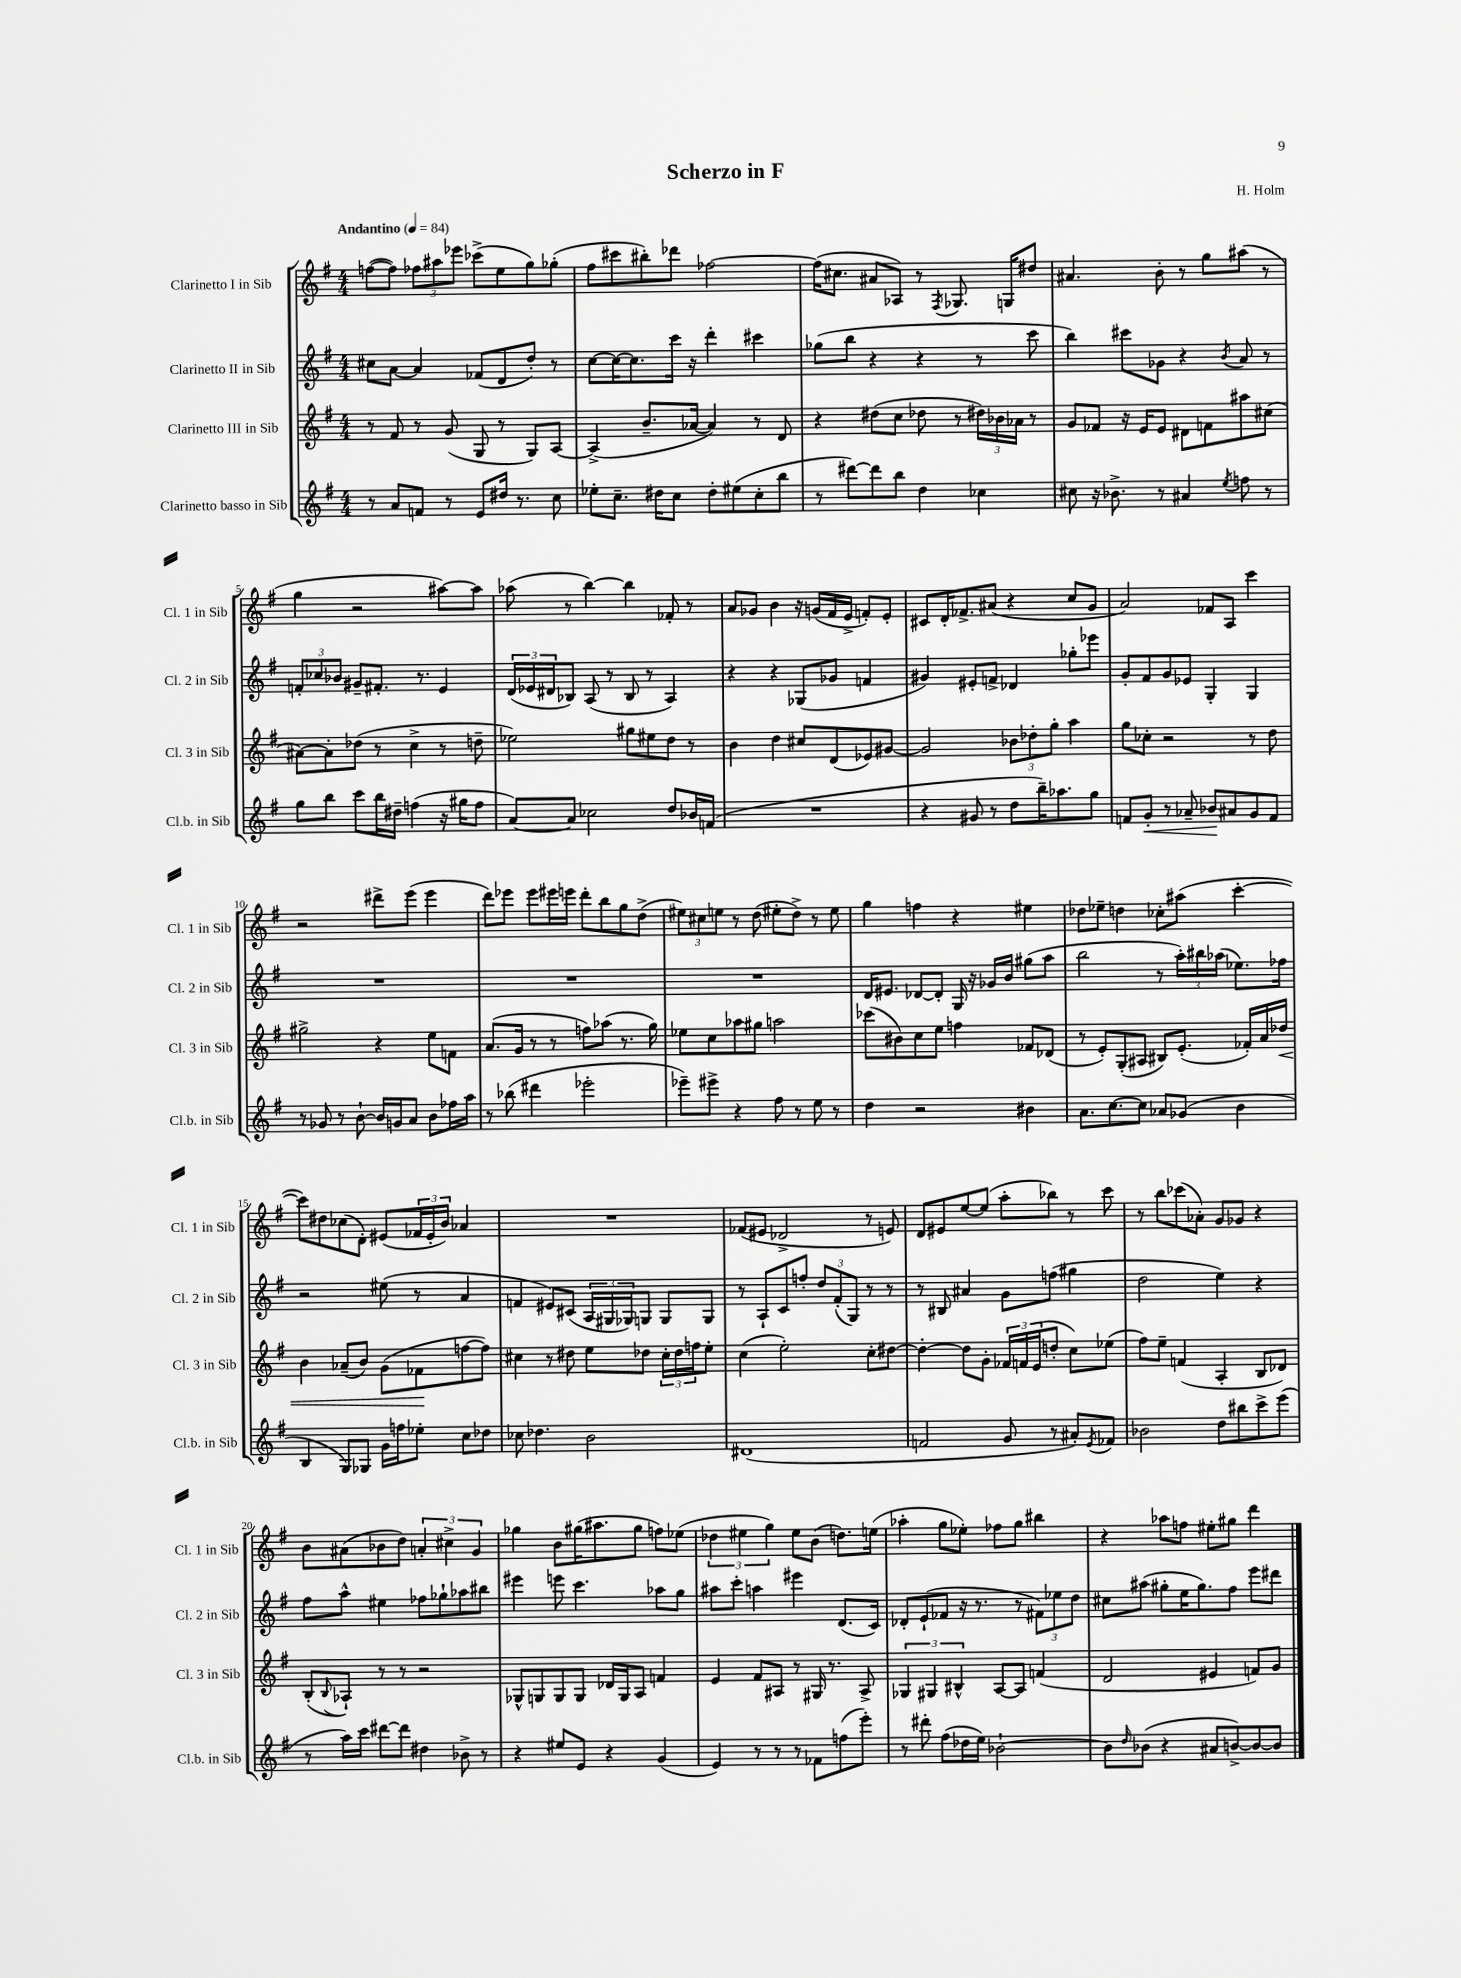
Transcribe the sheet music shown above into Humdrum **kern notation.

**kern	**dynam	**kern	**dynam	**kern	**kern
*part4	*part4	*part3	*part3	*part2	*part1
*staff4	*staff4	*staff3	*staff3	*staff2	*staff1
*I"Clarinetto basso in Sib	*	*I"Clarinetto III in Sib	*	*I"Clarinetto II in Sib	*I"Clarinetto I in Sib
*I'Cl.b. in Sib	*	*I'Cl. 3 in Sib	*	*I'Cl. 2 in Sib	*I'Cl. 1 in Sib
*clefG2	*	*clefG2	*	*clefG2	*clefG2
*k[f#]	*	*k[f#]	*	*k[f#]	*k[f#]
*M4/4	*	*M4/4	*	*M4/4	*M4/4
*MM84	*	*MM84	*	*MM84	*MM84
=1	=1	=1	=1	=1	=1
!	!	!	!	!	!LO:TX:a:B:t=Andantino
8r	.	8r	.	8cc#X\L	([8ffn\L
8a/L	.	8f#/	.	[8a\J	8ff\J])
8fn/J	.	8r	.	4a/]	12ff-X\L
.	.	.	.	.	12aa#X\
8r	.	(8g/	.	.	.
.	.	.	.	.	12eee-X\J
8e/L	.	8G/	.	(8f-X/L	(8ccc-X^\L
16dd#X/Jk	.	8r	.	8d/	8ee\
8.r	.	.	.	.	.
.	.	8G/L)	.	8dd'/J)	8gg\)
8cc\	.	[8A/J	.	8r	(8gg-X'\J
=2	=2	=2	=2	=2	=2
8ee-X'\L	.	(4A^/]	.	[8cc\L	8ff#\L
8.cc~\J	.	.	.	16cc\K_	8ccc#X\
.	.	.	.	8.cc\]	.
.	.	8.b~/L	.	.	8bb#X'\)
16dd#X\KL	.	.	.	.	.
8cc\J	.	.	.	16ccc\Jk	8ddd-X\J
.	.	[16a-X/Jk	.	16r	.
8dd#'\L	.	4a-/])	.	4ddd'\	[2ff-X\
(8ee#X\	.	.	.	.	.
8cc'\	.	8r	.	4ccc#X\	.
8bb\J	.	8d/	.	.	.
=3	=3	=3	=3	=3	=3
8r	.	4r	.	(8gg-X\L	(16ff-\KL]
.	.	.	.	.	8.cc#X\J
[8ddd#X\L)	.	.	.	8bb\J	.
8ddd#\]	.	(8dd#X\L	.	4r	8a#X/L
8bb\J	.	8cc\J	.	.	8A-X/J)
4dd\	.	8dd-X\	.	4r	8r
.	.	.	.	.	8qF#/
.	.	8r	.	.	8.G-X/
4cc-X\	.	24dd#X\LL)	.	8r	.
.	.	24b-X\	.	.	.
.	.	.	.	.	16Gn/KL
.	.	24a-X\JJ	.	.	.
.	.	8r	.	8ccc\	8dd#X/J
=4	=4	=4	=4	=4	=4
8cc#X\	.	8g/L	.	4bb\)	4.a#X/
16r	.	8f-X/J	.	.	.
8.b-X^\	.	.	.	.	.
.	.	16r	.	8ccc#X\L	.
.	.	16e/KL	.	.	.
8r	.	8e/J	.	8g-X\J	8b'\
4a#X/	.	8d#X\L	.	4r	8r
.	.	8fn\	.	.	8gg\L
8qee/	.	.	.	8qb/	.
8ffn\	.	8aa#X\	.	8a/	(8aa#X\J
8r	.	(8cc#X\J	.	8r	8r
!!LO:LB:g=z
=5	=5	=5	=5	=5	=5
8gg\L	.	[8a#X\L)	.	12fn'/L	4gg\
.	.	.	.	12cc-X/	.
8bb\J	.	8a#'\]	.	.	.
.	.	.	.	12b-X/J	.
8ccc\L	.	(8dd-X\J	.	8g#X~/L	2r
16bb\L	.	8r	.	8.f#X'/J	.
16dd#X~\JJ	.	.	.	.	.
(4ffn\	.	4cc^\	.	.	.
.	.	.	.	8.r	.
16r	.	8r	.	4e/	[8aa#X\L)
16gg#X\KL	.	.	.	.	.
8ff\J	.	8ddn~\	.	.	8aa#\J]
=6	=6	=6	=6	=6	=6
[8a/L)	.	2ee-X\)	.	(24d/LL	(8aa-X\
.	.	.	.	24e-X/	.
.	.	.	.	24d#X/J	.
8a/J]	.	.	.	8B-X/J)	8r
2cc-X\	.	.	.	(8A/	[4bb\)
.	.	.	.	8r	.
.	.	8gg#X\L	.	8B-/	4bb\]
.	.	8ee#X\	.	8r	.
8dd/L	.	8dd\J	.	4A/)	8f-X'/
16b-X/L	.	8r	.	.	8r
(16fn/JJ	.	.	.	.	.
=7	=7	=7	=7	=7	=7
1r	.	4b\	.	4r	8a/L
.	.	.	.	.	8g-X/J
.	.	4dd\	.	4r	4b\
.	.	8cc#X/L	.	(8G-X/L	16r
.	.	.	.	.	(16gn/LL
.	.	(8d/	.	8g-X/J	16f#/
.	.	.	.	.	16e^/JJ
.	.	8e-X/)	.	4fn/	8fn'/L)
.	.	[8g#X/J	.	.	8e'/J
=8	=8	=8	=8	=8	=8
4r	.	2g#/]	.	4g#X/)	8c#X/L
.	.	.	.	.	16d'/K
.	.	.	.	.	8.f-X^/
8g#X/	.	.	.	8e#X'/L	.
8r	.	.	.	8fn^/J	(8a#X/J
8dd\L	.	12b-X\L	.	4d-X/	4r
.	.	12dd-X'\	.	.	.
16bb~\K)	.	.	.	.	.
.	.	12gg'\J	.	.	.
8.aa-X\	.	.	.	.	.
.	.	4aa\	.	8gg-X'\L	8cc/L
8gg\J	.	.	.	8eee-X\J	8g/J
=9	=9	=9	=9	=9	=9
8fn/L	.	8gg\L	.	8g'/L	2a/)
!	!LO:HP:b	!	!	!	!
8g'/J	<	8cc-X'\J	.	8f#/	.
8r	.	2r	.	8g/	.
8a-X~/	.	.	.	8e-X/J	.
8b-X/L	.	.	.	4G'/	8f-X/L
8a#X/	[	.	.	.	8A/J
8g/	.	8r	.	4G/	4ccc\
8f/J	.	8dd\	.	.	.
!!LO:LB:g=z
=10	=10	=10	=10	=10	=10
8r	.	2gg#X^\	.	1r	2r
8g-X/	.	.	.	.	.
8r	.	.	.	.	.
[8b`\	.	.	.	.	.
16b/LL]	.	4r	.	.	8ddd#X^\L
16gn/J	.	.	.	.	.
8a/J	.	.	.	.	(8eee\J
8b\L	.	8ee\L	.	.	4eee\
16ff-X\L	.	8fn\J	.	.	.
16aa\JJ	.	.	.	.	.
=11	=11	=11	=11	=11	=11
8r	.	(8.a/L	.	1r	8ddd\L)
(8bb-X\	.	.	.	.	8eee-X\J
.	.	16g/Jk	.	.	.
4ddd#X\	.	8r	.	.	8eee-\L
.	.	8r	.	.	16eee#X\L
.	.	.	.	.	16eeen\JJ
2eee-X'\	.	8ffn\L)	.	.	8ddd'\L
.	.	(8aa-X\J	.	.	8bb\
.	.	8.r	.	.	8gg\
.	.	.	.	.	(8dd^\J
.	.	16gg\)	.	.	.
=12	=12	=12	=12	=12	=12
8eee-X~\L)	.	8ee-X\L	.	1r	12ee#X\L)
.	.	.	.	.	12cc#X\
8eee#X^\J	.	8cc\	.	.	.
.	.	.	.	.	12een\J
4r	.	8aa-X\	.	.	8r
.	.	8gg#X\J	.	.	(8dd\
8ff#\	.	2aan\	.	.	8ee#X'\L
8r	.	.	.	.	8dd^\J)
8ee\	.	.	.	.	8r
8r	.	.	.	.	8ee#\
=13	=13	=13	=13	=13	=13
4dd\	.	(8ccc-X\L	.	16d/KL	4gg\
.	.	.	.	8.e#X/J	.
.	.	8b#X\)	.	.	.
2r	.	8cc\	.	[8d-X/L	4ffn\
.	.	8ee\J	.	8d-'/J]	.
.	.	4ffn\	.	16G/	4r
.	.	.	.	16r	.
.	.	.	.	16g-X/LL	.
.	.	.	.	16b/JJ	.
4b#X\	.	8f-X/L	.	(8gg#X\L	4ee#X\
.	.	(8d-X/J	.	8aa\J	.
=14	=14	=14	=14	=14	=14
8.a\L	.	8r	.	2bb\	8dd-X\L
.	.	8e'/L)	.	.	8ee-X~\J
[8.cc\	.	.	.	.	.
.	.	(8G'/	.	.	4ddn\
8cc\J]	.	8A#X/J	.	.	.
8a-X/L	.	8B#X/L)	.	8r	8cc-X'\L
(8g-X/J	.	(8.e'/J	.	24aa'\LL)	(8aa#X\J
.	.	.	.	24bb#X\	.
.	.	.	.	(24aa-X\JJ	.
4b\	.	.	.	8.ee-X\L)	[4ccc'\
.	.	16f-X'/LL)	.	.	.
.	.	16a/	.	.	.
!	!	!	!LO:HP:b	!	!
.	.	16dd-X/JJ	<	16ff-X\Jk	.
!!LO:LB:g=z
=15	=15	=15	=15	=15	=15
4B/	.	4b\	.	2r	8ccc\L])
.	.	.	.	.	8dd#X\
8G/L)	.	(8a-X~/L	.	.	(8cc-X\
8G-X/J	.	8b/J)	.	.	8d'\J)
16g\LL	.	(8g\L	.	(8ee#X\	(8e#X/L
16ffn\J	.	.	.	.	.
8ee-X'\J	.	8f-X\	.	8r	24f-X/L
.	.	.	.	.	24e#'/
.	.	.	.	.	24b/JJ)
8cc\L	.	[8ffn\	[	4a/	4a-X/
8dd-X\J	.	8ff\J])	.	.	.
=16	=16	=16	=16	=16	=16
8cc-X\	.	4cc#X\	.	4fn/	1r
4.dd-X\	.	.	.	.	.
.	.	8r	.	8e#X/L)	.
.	.	8dd#X\	.	(8c#X/J	.
2b\	.	8ee\L	.	24A/LL	.
.	.	.	.	24G#X/	.
.	.	.	.	24G-X/J)	.
.	.	8dd-X\J	.	8Gn/J	.
.	.	24cc#'\LL	.	8G/L	.
.	.	24dd-\	.	.	.
.	.	24ffn\J	.	.	.
.	.	8ee'\J	.	8G/J	.
=17	=17	=17	=17	=17	=17
(1d#X	.	(4cc\	.	8r	(8f-X/L
.	.	.	.	8A`/L	8e#X/J
.	.	2ee'\)	.	8c/	2d-X^/
.	.	.	.	8ffn'/J	.
.	.	.	.	12dd/L	.
.	.	.	.	(12f#'/	.
.	.	.	.	12G/J)	.
.	.	8cc'\L	.	8r	8r
.	.	[8dd#X\J	.	8r	8en/)
=18	=18	=18	=18	=18	=18
2fn/	.	4dd#'\_	.	8r	8d/L
.	.	.	.	8B#X/	8e#X/
.	.	8dd#\L]	.	4a#X/	[8ee/
.	.	8g'\J	.	.	(8ee/J]
8g/	.	24f-X/LL	.	8g\L	8aa'\L
.	.	24fn/	.	.	.
.	.	(24e/J	.	.	.
8r	.	8ddn'/J	.	(8ffn\J	8bb-X\J)
8a#X'/L)	.	8cc\L)	.	4gg#X\	8r
8qe/	.	.	.	.	.
8f-X/J	.	(8ee-X\J	.	.	8ccc\
=19	=19	=19	=19	=19	=19
2b-X\	.	8ff#\L)	.	2dd\	8r
.	.	8ee~\J	.	.	8bb\L
.	.	(4fn/	.	.	(8ccc-X\
.	.	.	.	.	8a-X'\J)
8dd\L	.	4A'/	.	4ee\)	8g/L
8bb#X\	.	.	.	.	8g-X/J
8ccc^\	.	8B/L	.	4r	4r
(8eee\J	.	8d-X/J)	.	.	.
!!LO:LB:g=z
=20	=20	=20	=20	=20	=20
8r	.	(8B'/L	.	8ff#\L	8b\L
.	.	8qqB/	.	.	.
16aa\LL)	.	8A-X`/J)	.	8aa^^\J	(8a#X\
16ccc\JJ	.	.	.	.	.
[8ddd#X\L	.	8r	.	4ee#X\	8b-X\
8ddd#\J]	.	8r	.	.	8dd\J)
4dd#X\	.	2r	.	8ff-X\L	6an'/
.	.	.	.	8gg-X`\	.
.	.	.	.	.	6cc#X^\
8b-X^\	.	.	.	8aa-X\	.
.	.	.	.	.	6g/
8r	.	.	.	8bb#X\J	.
=21	=21	=21	=21	=21	=21
4r	.	8G-X^^/L	.	4eee#X\	4gg-X\
.	.	8Gn/	.	.	.
8ee#X/L	.	8G/	.	8eeen\	8b\L
8e/J	.	8G/J	.	4.ccc\	(16gg#X\K
.	.	.	.	.	8.aa#X\
4r	.	16d-X/LL	.	.	.
.	.	16G/J	.	.	.
.	.	8A/J	.	.	8gg#\J
(4g/	.	4fn/	.	8aa-X\L	8ffn\L)
.	.	.	.	8gg\J	(8ee-X\J
=22	=22	=22	=22	=22	=22
4e/)	.	4e/	.	8aa#X\L	6dd-X\
.	.	.	.	8ccc'\J	.
.	.	.	.	.	6ee#X\
8r	.	8f#/L	.	4aan\	.
.	.	.	.	.	6gg\)
8r	.	8A#X/J	.	.	.
8r	.	8r	.	4eee#X\	8ee#\L
8f-X\L	.	16G#X/	.	.	(8b\J
.	.	8.r	.	.	.
(8ffn\	.	.	.	(8.d/L	8.ddn\L)
8eee'\J)	.	8A#^/	.	.	.
.	.	.	.	16c/Jk)	(16een\Jk
=23	=23	=23	=23	=23	=23
8r	.	6G-X/	.	8d-X'/L	4aa-X'\
8ddd#X'\	.	.	.	(8e`/	.
.	.	6G#X/	.	.	.
(8ff#\L	.	.	.	8f-X/J	8gg\L
.	.	6B#X^^/	.	.	.
16dd-X\L	.	.	.	16r	8ee-X'\J)
16ee\JJ)	.	.	.	8.r	.
[2b-X`\	.	[8A/L	.	.	8ff-X\L
.	.	8A/J]	.	8r	8gg\J
.	.	(4fn/	.	12f#X\L)	4bb#X\
.	.	.	.	12ee-X\	.
.	.	.	.	12dd\J	.
=24	=24	=24	=24	=24	=24
8b-\L]	.	2d/	.	8cc#X\L	4r
16qqdd/	.	.	.	.	.
(8b-X\J	.	.	.	(8aa#X\J	.
4r	.	.	.	8gg#X'\L	8aa-X\L
.	.	.	.	16ee\K	8ffn\J
.	.	.	.	8.gg#\)	.
8a#X/L	.	4e#X/	.	.	8ee#X'\L
[8bn^/)	.	.	.	8ff#\J	8gg#X\J
8b/_	.	8fn/L)	.	8eee\L	4ddd\
8b/J]	.	8g/J	.	8ddd#X\J	.
==	==	==	==	==	==
*-	*-	*-	*-	*-	*-
